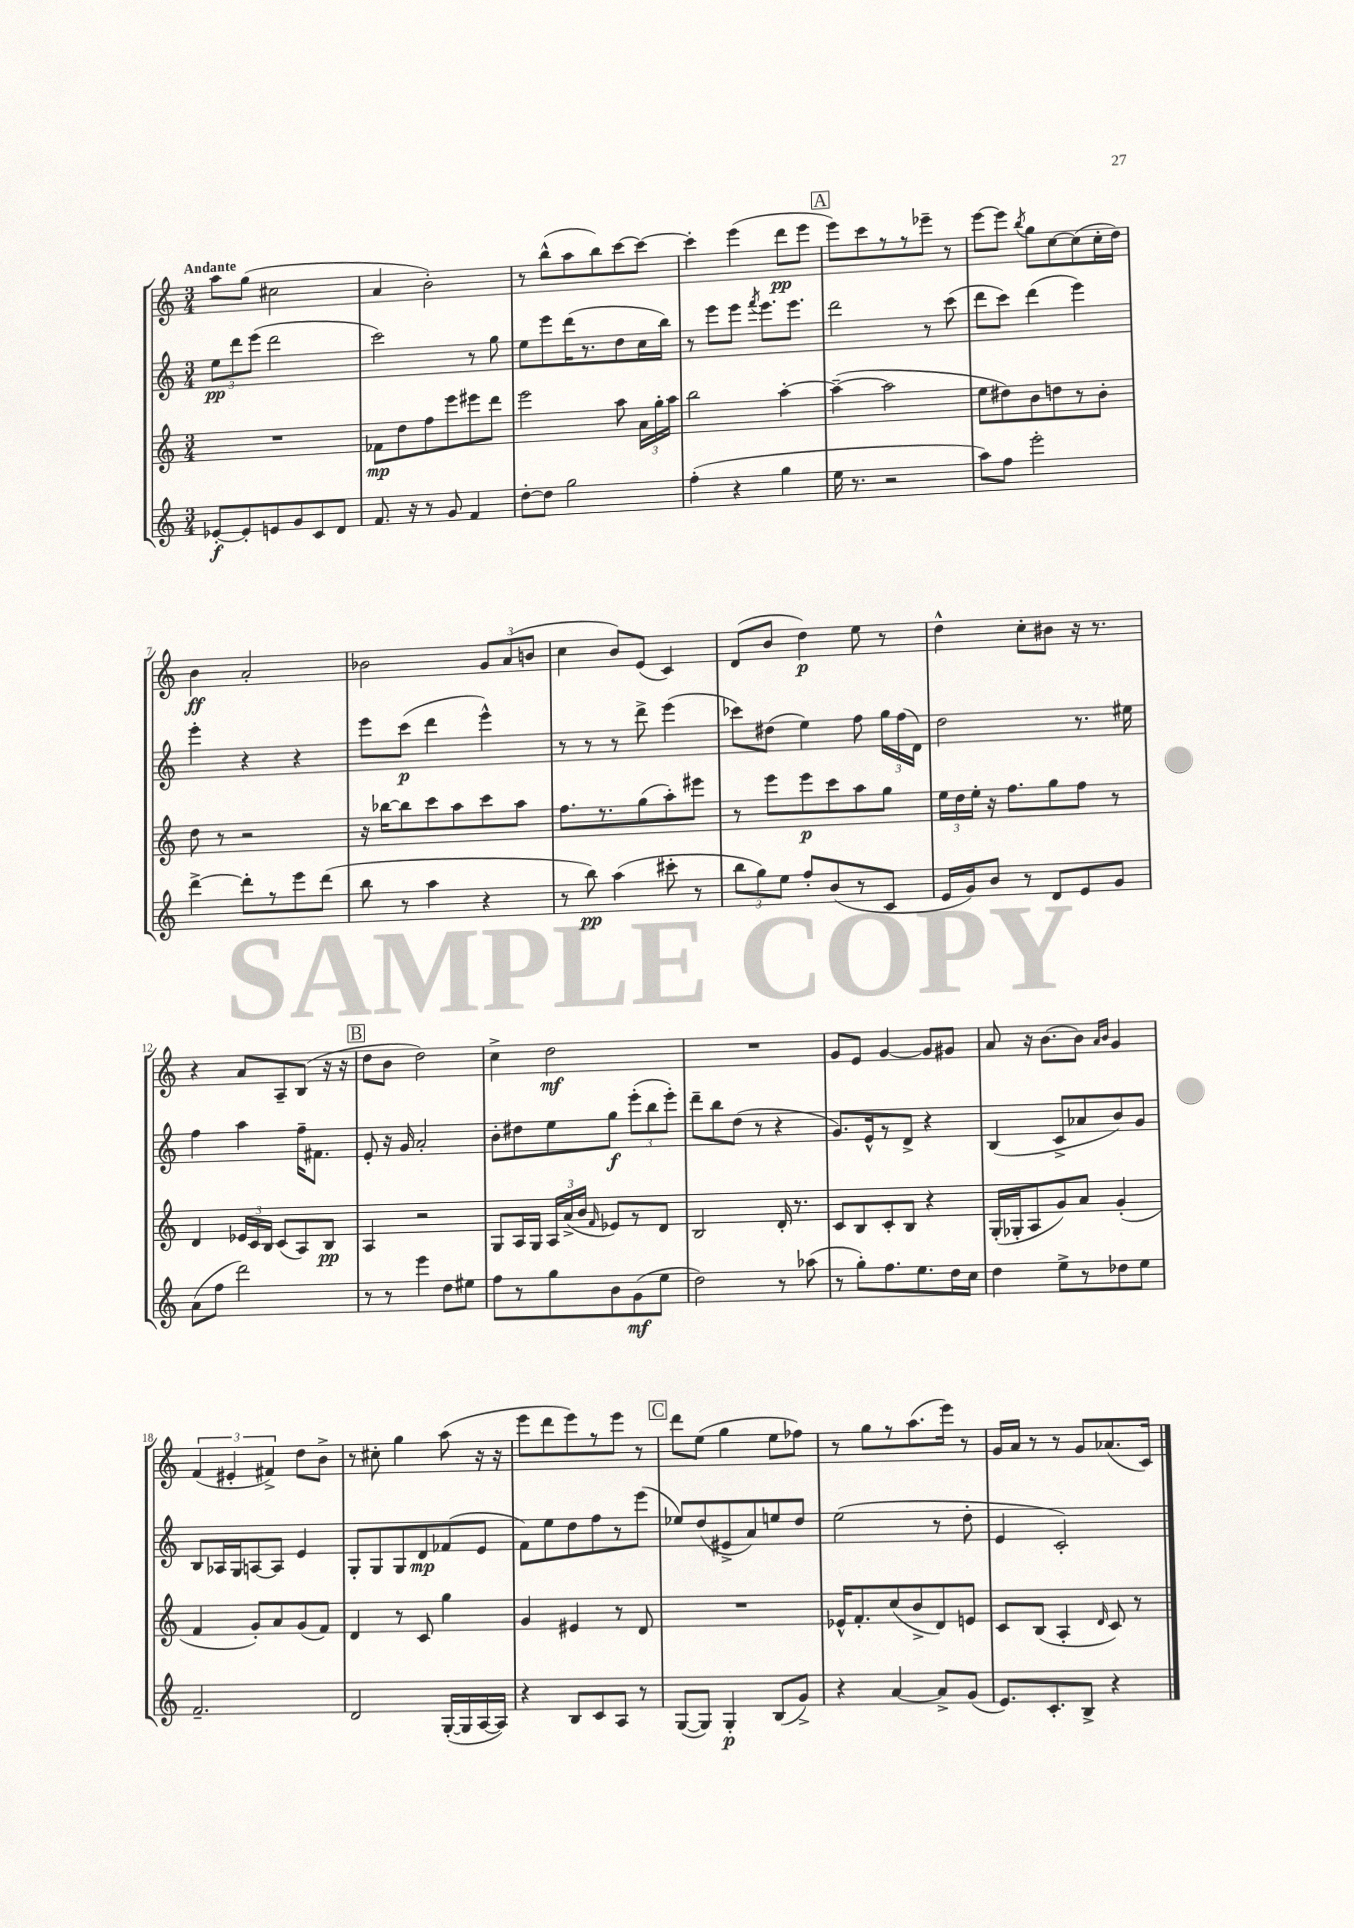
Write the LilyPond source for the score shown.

<<
\new StaffGroup <<
\new Staff = "s0" {
    \clef treble \key c \major \numericTimeSignature \time 3/4 \tempo "Andante"
    \autoBeamOff a''8[ g''8]( cis''2 |
    a'4 b'2-.) |
    r8 b''8[-^( a''8 b''8) c'''8~ c'''8]~ |
    c'''4-. e'''4( d'''8[\pp e'''8] |
    \mark \markup { \box "A" } e'''8[) c'''8 r8 r8 ees'''8]-- r8 |
    e'''8[~ e'''8] \acciaccatura { b''8 } g''8[ c''8~ c''8( c''16-. d''16]) |
    b'4\ff a'2-. |
    bes'2 \tuplet 3/2 { g'8[ a'8( b'8] } |
    c''4 b'8[) e'8]( c'4) |
    d'8[( b'8] d''4\p) e''8 r8 |
    d''4-^ c''8[-. bis'8] r16 r8. |
    r4 a'8[ a8-- b8]( r16 r16 |
    \mark \markup { \box "B" } d''8[ b'8] d''2) |
    c''4-> d''2\mf |
    R2. |
    g'8[ e'8] g'4~ g'8[ gis'8] |
    a'8 r16 b'8.[~ b'8] \grace { a'16[ b'16] } g'4 |
    \tuplet 3/2 { f'4( eis'4-. fis'4->) } d''8[ b'8]-> |
    r8 cis''8-. g''4 a''8( r16 r16 |
    e'''8[ d'''8 e'''8) r8 e'''8] r8 |
    \mark \markup { \box "C" } d'''8[ e''8]( g''4 e''8[ fes''8]) |
    r8 g''8[ r8 a''8.( e'''16]) r8 |
    g'16[ a'16] r8 r8 g'8[ aes'8.( c'16]) \bar "|." |
}
\new Staff = "s1" {
    \clef treble \key c \major \numericTimeSignature \time 3/4
    \autoBeamOff \tuplet 3/2 { e''8[\pp d'''8 e'''8]( } d'''2 |
    c'''2) r8 g''8 |
    e''8[ e'''8 d'''16( r8. d''8 c''16 b''16]) |
    r8 e'''8[ e'''8] \acciaccatura { f'''8 } e'''8.[ e'''8.] |
    \mark \markup { \box "A" } d'''2 r8 c'''8( |
    d'''8[ c'''8]) d'''4( e'''4) |
    e'''4-. r4 r4 |
    e'''8[ c'''8]\p( d'''4 e'''4-^) |
    r8 r8 r8 d'''8-> e'''4( |
    ces'''8[) dis''8]( e''4) f''8 \tuplet 3/2 { g''16[ f''16( d'16]) } |
    d''2 r8. eis''16 |
    f''4 a''4 f''16[-- fis'8.] |
    \mark \markup { \box "B" } e'8-. r16 g'16 a'2-. |
    b'8[-. dis''8 e''8 g''8]\f \tuplet 3/2 { e'''8[-.( b''8 e'''8]-.) } |
    d'''8[-- b''8 d''8]( r8 r4 |
    g'8.[) e'16-^ r8 d'8]-> r4 |
    b4( c'8[-> aes'8 b'8) g'8] |
    b8[ aes16 g16 a8~ a8] e'4 |
    g8[-. g8 g8 d'8\mp fes'8( e'8] |
    f'8[) e''8 d''8 f''8 r8 e'''8]( |
    \mark \markup { \box "C" } ees''8[) d''8( eis'8-> a'8) e''8 d''8] |
    e''2( r8 d''8-. |
    e'4 c'2-.) \bar "|." |
}
\new Staff = "s2" {
    \clef treble \key c \major \numericTimeSignature \time 3/4
    \autoBeamOff R2. |
    fes'8[\mp d''8 f''8 e'''8 eis'''8 d'''8] |
    e'''2 a''8 \tuplet 3/2 { a'16[ g''16-. a''16] } |
    b''2 a''4~-. |
    \mark \markup { \box "A" } a''4~--( a''2 |
    e''8[ dis''8) b'8 d''8 r8 b'8]-. |
    d''8 r8 r2 |
    r16 bes''16[~ bes''8 c'''8 a''8 c'''8 a''8] |
    f''8.[ r8. g''8( a''8-.) eis'''8] |
    r8 e'''8[ e'''8\p c'''8 a''8 g''8] |
    \tuplet 3/2 { e''16[ d''16 e''16]-. } r16 f''8.[ g''8 f''8] r8 |
    d'4 \tuplet 3/2 { ees'16[ c'16 b16] } c'8[( a8) b8]\pp |
    \mark \markup { \box "B" } a4 r2 |
    g8[ a16 g16] \tuplet 3/2 { a16[ a'16->( b'16] } \grace { f'16 } ees'8[) r8 d'8] |
    b2 d'16-. r8. |
    c'8[ b8 c'8-. b8] r4 |
    g16[-.( ges16-. a8 g'8) a'8] g'4-.( |
    f'4 g'8[-.) a'8 g'8( f'8]) |
    d'4 r8 c'8 g''4 |
    g'4 eis'4 r8 d'8 |
    \mark \markup { \box "C" } R2. |
    ees'16[-^ f'8.-. c''8( b'8-> d'8) e'8] |
    c'8[ b8]( a4-. \grace { d'16 } c'8) r8 \bar "|." |
}
\new Staff = "s3" {
    \clef treble \key c \major \numericTimeSignature \time 3/4
    \autoBeamOff ees'8[~-.\f ees'8-. e'8 g'8 c'8 d'8] |
    f'8. r16 r8 g'8 f'4 |
    d''8[~-. d''8] g''2 |
    f''4-.( r4 g''4 |
    \mark \markup { \box "A" } e''16 r8. r2 |
    a''8[) f''8] e'''2-. |
    d'''4~-> d'''8[-. r8 e'''8 d'''8]( |
    b''8 r8 a''4 r4 |
    r8 b''8\pp) a''4( cis'''8-. r8 |
    \tuplet 3/2 { b''8[ g''8) e''8] } f''8[-. b'8( r8 c'8] |
    e'16[ g'16) b'8] r8 d'8[ e'8 g'8] |
    a'8[( f''8] d'''2) |
    \mark \markup { \box "B" } r8 r8 e'''4 d''8[ eis''8] |
    f''8[ r8 g''8 b'8 g'8\mf( e''8] |
    d''2) r8 aes''8( |
    r8 g''8[-.) f''8. e''8. d''16 c''16] |
    d''4 e''8[-> r8 des''8 e''8] |
    f'2.-- |
    d'2 g16[~-.( g16 a16~ a16]) |
    r4 b8[ c'8 a8] r8 |
    \mark \markup { \box "C" } g8[~( g8]) g4-.\p b8[( g'8]->) |
    r4 a'4~ a'8[-> g'8]( |
    e'8.[) c'8.-. b8]-> r4 \bar "|." |
}
>>
>>
